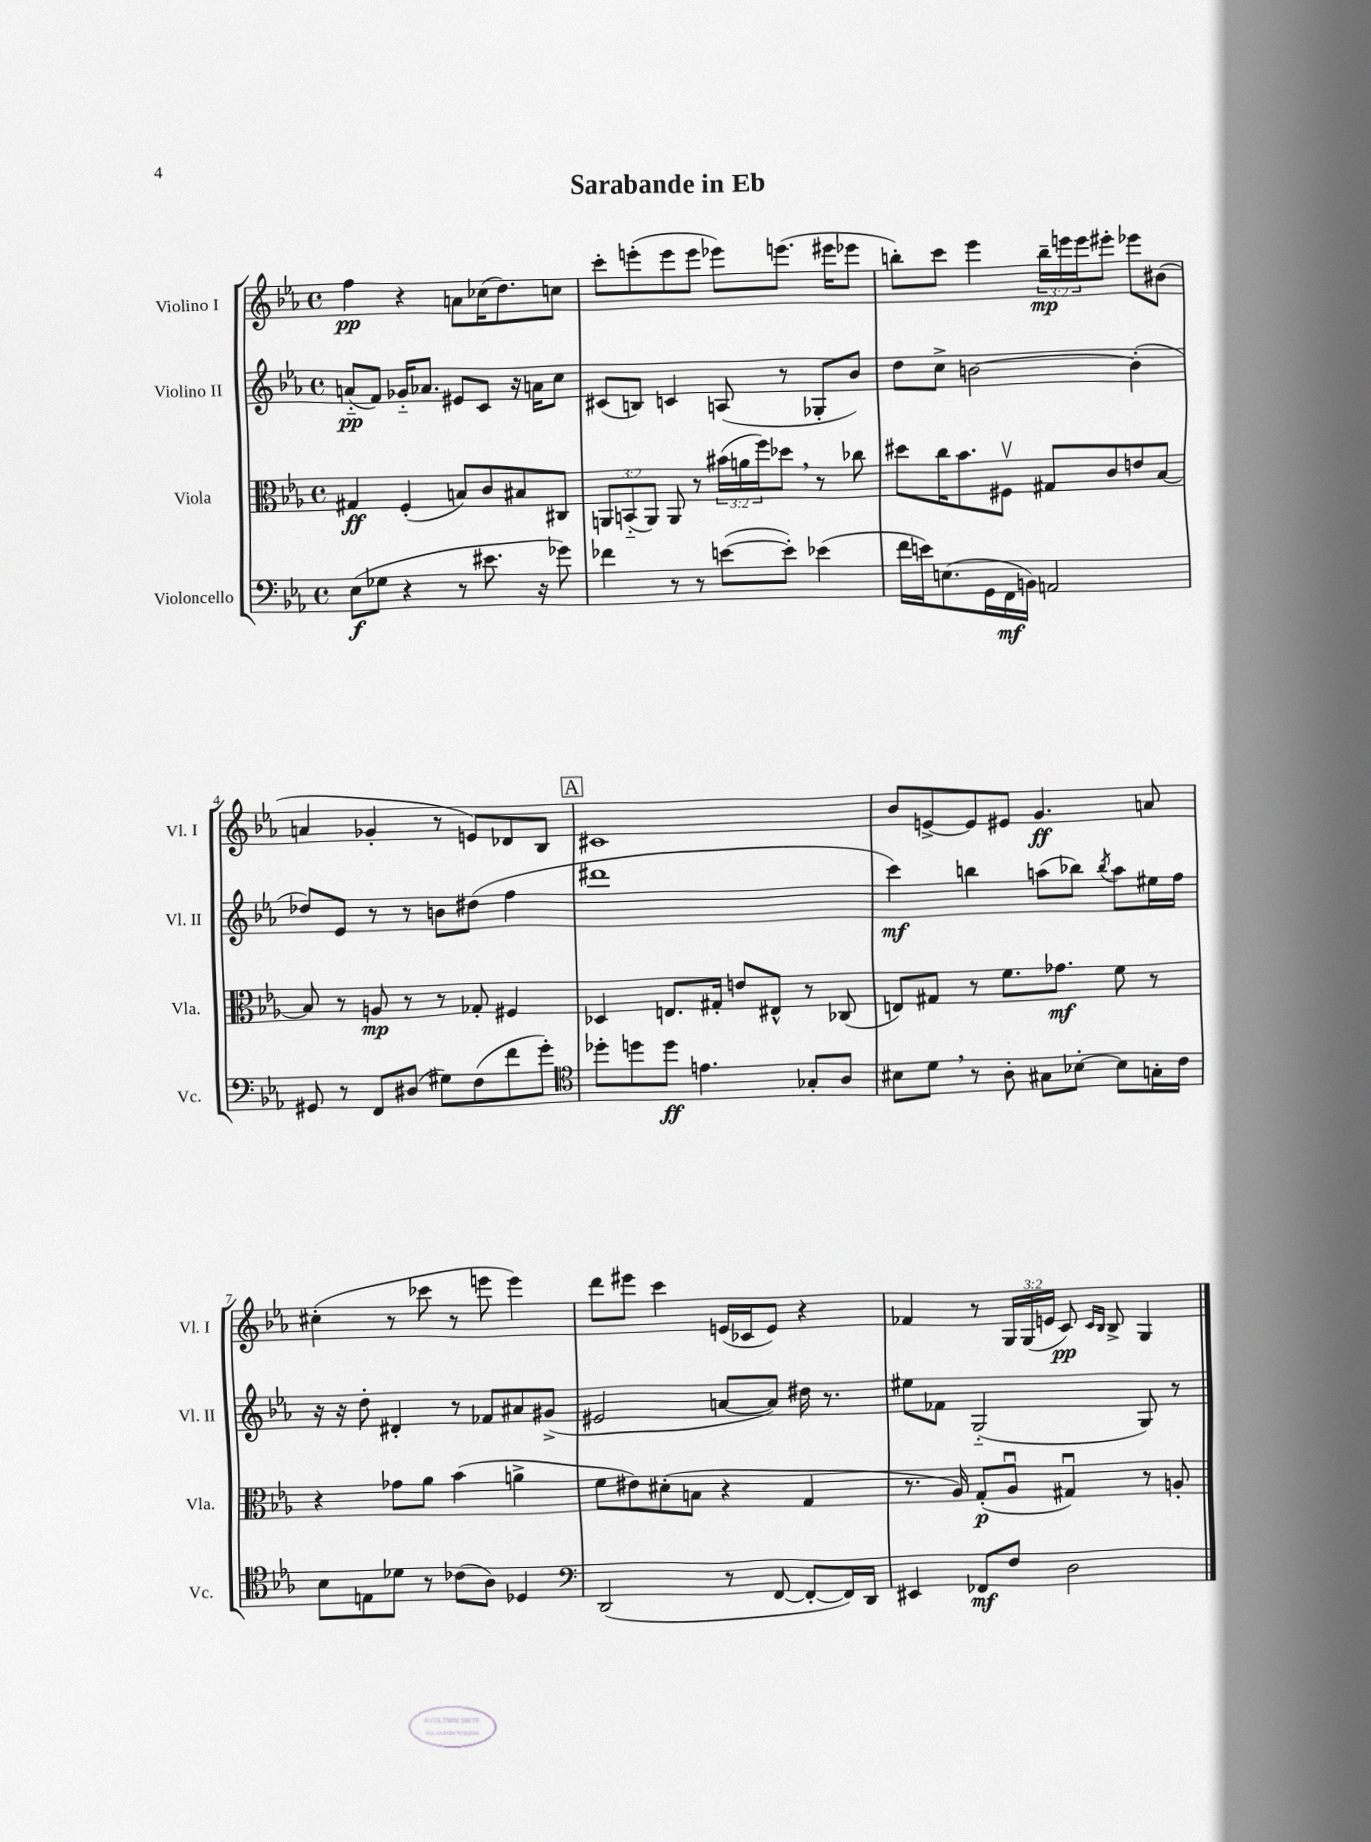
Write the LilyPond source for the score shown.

\header { title = "Sarabande in Eb" }
<<
\new StaffGroup <<
\new Staff = "s0" \with { instrumentName = "Violino I" shortInstrumentName = "Vl. I" } {
    \clef treble \key ees \major \defaultTimeSignature \time 4/4 \override Staff.TupletNumber.text = #tuplet-number::calc-fraction-text
    f''4\pp r4 a'8 ces''16( d''8.) c''8 |
    c'''8-. e'''8-.( e'''8 e'''8 ees'''8) e'''8.( eis'''16 ees'''8 |
    b''8-.) c'''8 ees'''4 \tuplet 3/2 { b''16--\mp e'''16 e'''16 } eis'''8-. ees'''8 bis'8( |
    a'4 ges'4-. r8 e'8) des'8 bes8 |
    \mark \markup { \box "A" } cis'1 |
    bes'8 e'8~-> e'8 eis'8 g'4.\ff a'8 |
    cis''4-.( r8 ces'''8 r8 e'''8 e'''4) |
    d'''8 eis'''8 c'''4 e'16( ces'16 e'8) r4 |
    fes'4 r8 \tuplet 3/2 { g16 g16( e'16 } c'8\pp) \grace { c'16 bes16 } bes8-> g4 \bar "|." |
}
\new Staff = "s1" \with { instrumentName = "Violino II" shortInstrumentName = "Vl. II" } {
    \clef treble \key ees \major \defaultTimeSignature \time 4/4
    a'8-_\pp( f'8) ges'16-_ aes'8. eis'8 c'8 r16 a'16 c''8 |
    cis'8( b8) c'4 a8( r8 ges8-. bes'8) |
    d''8 c''8-> b'2~ b'4-.( |
    des''8) ees'8 r8 r8 b'8 dis''8( f''4 |
    \mark \markup { \box "A" } dis'''1 |
    c'''4\mf) b''4 a''8( bes''8) \acciaccatura { bes''8 } a''8 eis''16 f''16 |
    r16 r16 d''8-. dis'4-. r8 fes'8 ais'8 gis'8->( |
    eis'2 a'8~ a'8) dis''16 r8. |
    eis''8 fes'8 g2-_( g8) r8 \bar "|." |
}
\new Staff = "s2" \with { instrumentName = "Viola" shortInstrumentName = "Vla." } {
    \clef alto \key ees \major \defaultTimeSignature \time 4/4 \override Staff.TupletNumber.text = #tuplet-number::calc-fraction-text
    gis4\ff f4-.( b8) c'8 bis8 cis8 |
    \tuplet 3/2 { a,8 b,8-_( a,8) } a,8 r8 \tuplet 3/2 { bis'16( a'16 f''16) } des''8 \breathe r8 ces''8 |
    dis''8 c''16 bes'8. fis8\upbow gis8 c'8 e'8 bes8~ |
    bes8 r8 a8\mp r8 r8 ges8-. fis4 |
    \mark \markup { \box "A" } des4 e8. gis16-. e'8 eis8-^ r8 ces8( |
    e8) gis8 r8 f'8. ges'8.\mf f'8 r8 |
    r4 ges'8 aes'8 bes'4( a'4-> |
    f'8 eis'8) dis'8-.( b8 r4 g4 |
    r8. aes16) g8-.\p( aes8\downbow gis4\downbow) r8 a8-. \bar "|." |
}
\new Staff = "s3" \with { instrumentName = "Violoncello" shortInstrumentName = "Vc." } {
    \clef bass \key ees \major \defaultTimeSignature \time 4/4
    ees8\f( ges8 r4 r8 eis'8. r16 ges'8) |
    fes'4 r8 r8 e'8~( e'8-.) ees'4( |
    f'16 e'16) e8.( g,16 f,16\mf b,16) a,2 |
    gis,8 r8 f,8 dis8( gis8) f8( f'8 g'8-.) |
    \mark \markup { \box "A" } \clef tenor des''8-. d''8 d''8\ff e'4. ges8-. aes8 |
    bis8 d'8 \breathe r8 aes8-. gis8 bes8~-. bes8 g16-. c'16 |
    bes8 e8 des'8 r8 ces'8( aes8) des4 |
    \clef bass d,2( r8 f,8~ f,8~-. f,16) d,16 |
    eis,4 fes,8\mf f8 d2 \bar "|." |
}
>>
>>
